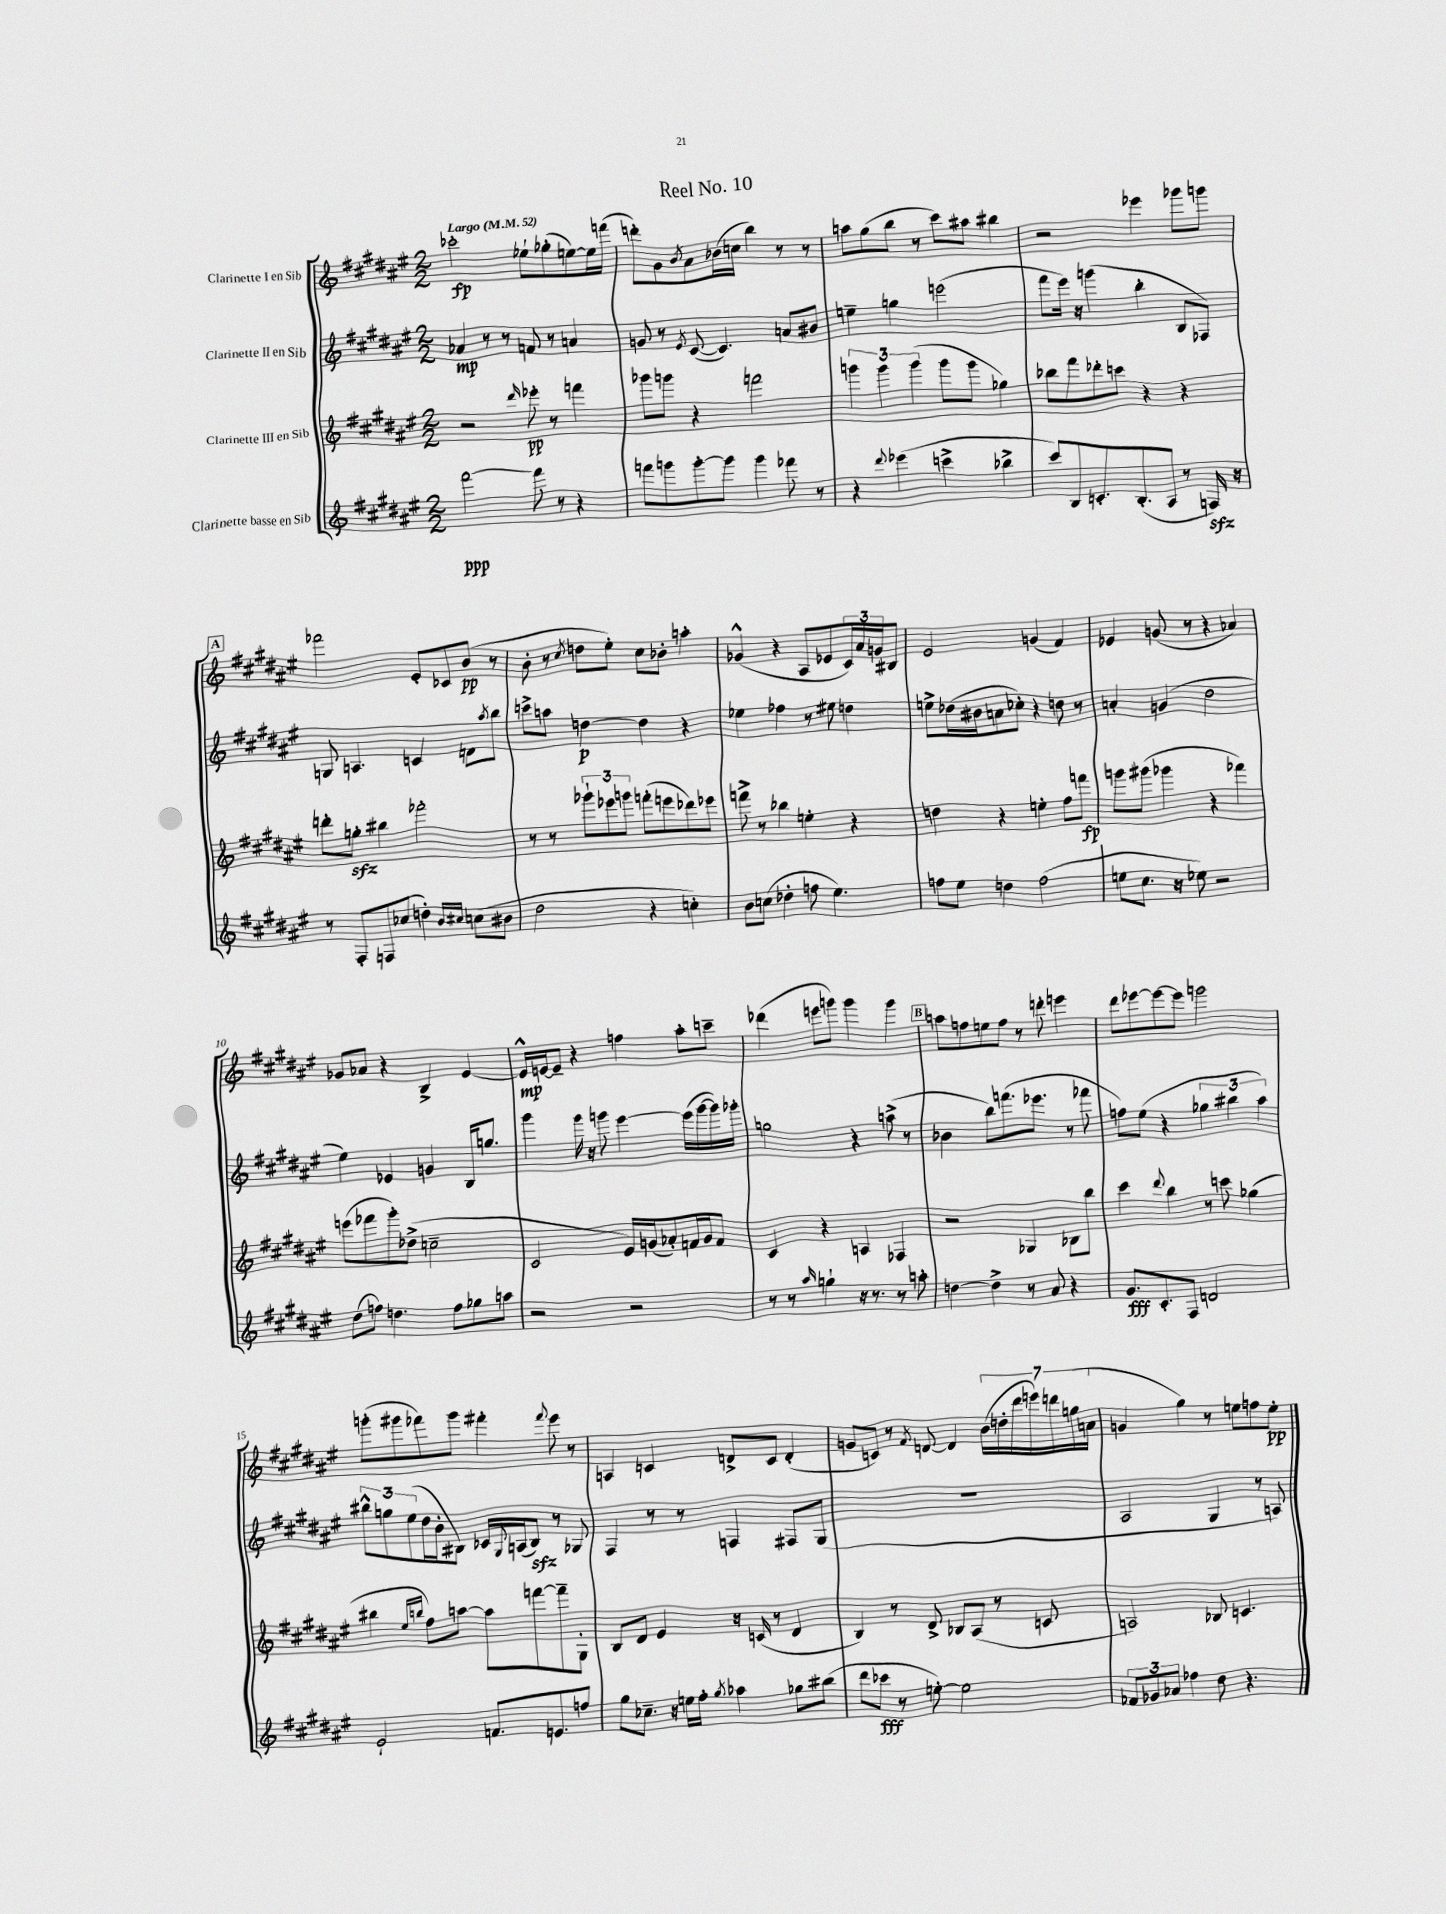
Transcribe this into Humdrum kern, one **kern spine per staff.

**kern	**kern	**kern	**kern
*staff4	*staff3	*staff2	*staff1
*clefG2	*clefG2	*clefG2	*clefG2
*k[f#c#g#d#a#e#]	*k[f#c#g#d#a#e#]	*k[f#c#g#d#a#e#]	*k[f#c#g#d#a#e#]
*M2/2	*M2/2	*M2/2	*M2/2
*MM52	*MM52	*MM52	*MM52
[2fff#\	2r	4a-/	2ccc-'\
.	.	8r	.
.	.	8r	.
.	16qqddd#/	.	.
8fff#\]	8eee-'\	8f/	8ee-`\L
8r	8r	8r	(8gg-'\
4r	4fff\	4a/	[8ee\)
.	.	.	16ee\]L
.	.	.	(16fff\JJ
=	=	=	=
8fff\L	8ggg-\L	8g/	8ddd'\L)
8ggg\	8ggg\J	8r	8g#\
.	.	8qe#/	8qb/
[8ggg'\	4r	([8c#/	8a#\
8ggg\]J	.	4.c#/])	(16b-\L
.	.	.	16cc\JJ
4ggg\	2fff\	.	4bb\)
8fff-\	.	8a/L	8r
8r	.	8b#/J	8r
=	=	=	=
4r	6ggg\	4ee~\	8aa\L
.	.	.	(8gg#\
.	6ggg\	.	.
8qqddd#/	.	.	.
(4eee-\	.	4gg\	8bb\J
.	(6ggg\	.	.
.	.	.	8r
4ccc^\	8ggg\L	(2eee\	8ccc#\L)
.	8ggg\J	.	8aa#\J
4bb-^\	4gg-\)	.	4bb#\
=	=	=	=
8ccc#/L)	8bb-\L	8fff#\L	2r
8B/	8fff#\	16eee#\Jk)	.
.	.	16r	.
8.c'/	8ddd-'\	(4ggg\	.
.	8ccc\J	.	.
(8.B'/	.	.	.
.	4r	4bb'\	4eee-\
8A#/J	.	.	.
8r	4r	8B/L	8ggg-\L
16F/)	.	8F-/J)	8ggg\J
16r	.	.	.
=	=	=	=
8r	8ddd'\L	8G/	2fff-\
8F#'/L	8gg'\J	4.A/	.
8F/	4bb#\	.	.
(8cc-/J	.	.	.
4dd'\)	2fff-'\	4c/	8e#'/L
.	.	.	8c-/
16qqb/LL	.	.	.
16qqcc#/JJ	.	.	.
(8cc\L	.	8d\L	(8b/J
.	.	8qaa#/	.
8b#\J	.	8bb\J	8r
=	=	=	=
2dd#\	8r	8ccc^\L	8b'\
.	8r	8aa\J	8r
.	.	.	8qcc#/
.	12ggg-`\L	[4dd\	8dd\L
.	12eee-\	.	.
.	.	.	8ee#'\J)
.	12ggg\J	.	.
4r	(8fff'\L	4dd\]	8cc#\L
.	8eee\	.	8b-'\J
4cc'\)	8ddd-\)	4r	4aa'\
.	8eee-\J	.	.
=	=	=	=
8b\L	8fff^\	4ee-\	(4g-^^/
(8cc\J	8r	.	.
4dd-'\	4bb-\	4ff-\	4r
8ff\	4ee'\	8r	8A#/L
4.ee#\)	.	8ee#\	8e-/
.	4r	4dd\	24c#/L)
.	.	.	24a#/
.	.	.	24g/J
.	.	.	8B#/J
=	=	=	=
8ff\L	4dd\	8ee^\L	2e#/
8ee#\J	.	(16dd-\L	.
.	.	16b#\J	.
4dd\	4r	8a\	.
.	.	8cc-'\J)	.
(2ff\	4ee'\	4r	(4g/
.	8ff#\L	8dd\	4f#/)
.	8fff\J	8r	.
=	=	=	=
8ee\L	8ggg\L	4a'/	4e-/
8.cc#\J	(8ggg#\J	.	.
.	4ggg-\	(4g/	(8g/
16r	.	.	.
8ee-\)	.	.	8r
2r	4r	2dd#\	4r
.	4fff-\)	.	4a-/)
=	=	=	=
(8dd#\L	(8eee\L	4ee#\)	8g-/L
8ff\J)	8fff-\	.	8a-/J
4.dd\	8ggg#'\)	4e-/	4r
.	(8dd-^\J	.	.
.	2cc~\	4g/	4B^/
8ff\L	.	.	.
8gg-\	.	16B/LK	[4e#/
.	.	8.gg/J	.
8aa\J	.	.	.
=	=	=	=
2r	2c#/	4ggg#\	16e#^^/]LL
.	.	.	[16e/J
.	.	.	8e~/]J
.	.	16ggg#\	4r
.	.	16r	.
.	.	8ggg\	.
2r	16e#/LL)	[4eee#\	4ff\
.	(16g/J	.	.
.	8a-'/)	.	.
.	16f/L	(16eee#\]LL	8aa#'\L
.	16g/J	[16ggg\	.
.	8f/J	16ggg\])	8ccc~\J
.	.	16ggg-'\JJ	.
=	=	=	=
8r	4c#/	2gg\	(4ddd-\
8r	.	.	.
16qqaa#/	.	.	.
4gg`\	4r	.	8eee\L
.	.	.	8ggg\J)
16r	4A/	4r	4ggg\
8.r	.	.	.
8r	4F-/	(8aa^\	4ggg\
8aa'\	.	8r	.
=	=	=	=
[4dd\	2r	4b-\	8aa\L
.	.	.	8ff\
4dd^\]	.	8bb\L)	8ee\
.	.	(8.fff\	8ff\J
8r	4G-/	.	8r
.	.	8.eee-\J	.
8a#/	.	.	8ddd'\
4r	8B-\L	8r	4eee\
.	8bb\J	8fff-\	.
=	=	=	=
8.g#/L	4ccc#\	8ff\L)	8ddd#\L
.	.	(8ee#\J	[8eee-\
8.c#'/	.	.	.
.	8qqddd#/	.	.
.	4bb\	4r	8eee-\_
8F#/J	.	.	8eee-\]J
2d/	8r	6gg-\	2ggg\
.	8ccc\	.	.
.	.	6bb#\	.
.	(4gg-\	.	.
.	.	6aa#\)	.
=	=	=	=
2e#`/	4bb#\	12bb#^^\L	(8ggg'\L
.	.	12gg\	.
.	.	.	8ggg#\
.	.	(12ee#\	.
.	16qqee#/LL	.	.
.	16qqbb/JJ	.	.
.	8ff#\L)	16dd#\L	8fff-\)
.	.	16b'\J	.
.	[8aa\J	8B#\J)	8ggg#\J
8.f/L	8aa\]L	16c-/LL	4fff#'\
.	.	8qqG#/	.
.	.	(16A/J	.
.	[8fff\	8B#/J)	.
8.e/	.	.	.
.	.	.	8qqfff#/
.	8fff~\]	8r	8eee#\
8ff/J	8G#'\J	8G-/	8r
=	=	=	=
8gg#\L	8B/L	4F#/	4A/
8.cc-~\J	8d#/J	.	.
.	4e#/	8r	4c/
16r	.	.	.
16ee\LL	.	8r	.
16ff#'\JJ	.	.	.
8qgg#/	.	.	.
4aa-\	16r	4F/	8d^/L
.	(16c/	.	.
.	8r	.	8c/J
8gg-\L	4d#/	8F#/L	(4d'/
(8bb#\J	.	(8G#/J	.
=	=	=	=
8ddd#\L	4B/)	1r	8g/L
8ccc-\J	.	.	8c/J)
8r	8r	.	8r
.	.	.	8qf#/
[8ee'\)	8d#^/	.	[8d/
2ee\]	8B-/L	.	4d/]
.	(8A#/J	.	.
.	8r	.	(28b\LL
.	.	.	28dd'\
.	.	.	28ddd#\
.	.	.	28eee\)
.	8c/	.	.
.	.	.	28ddd\
.	.	.	(28gg\
.	.	.	28a\JJ
=	=	=	=
12f-/L	2A/)	2A#/	4g/
12g-/	.	.	.
12a-/J	.	.	.
4ff-\	.	.	4gg#\)
8dd#\	8B-/	4G#/	8r
4.r	4.c/	.	8ee\L
.	.	8r	8ff\
.	.	8A/)	8ee'\J
==	==	==	==
*-	*-	*-	*-
